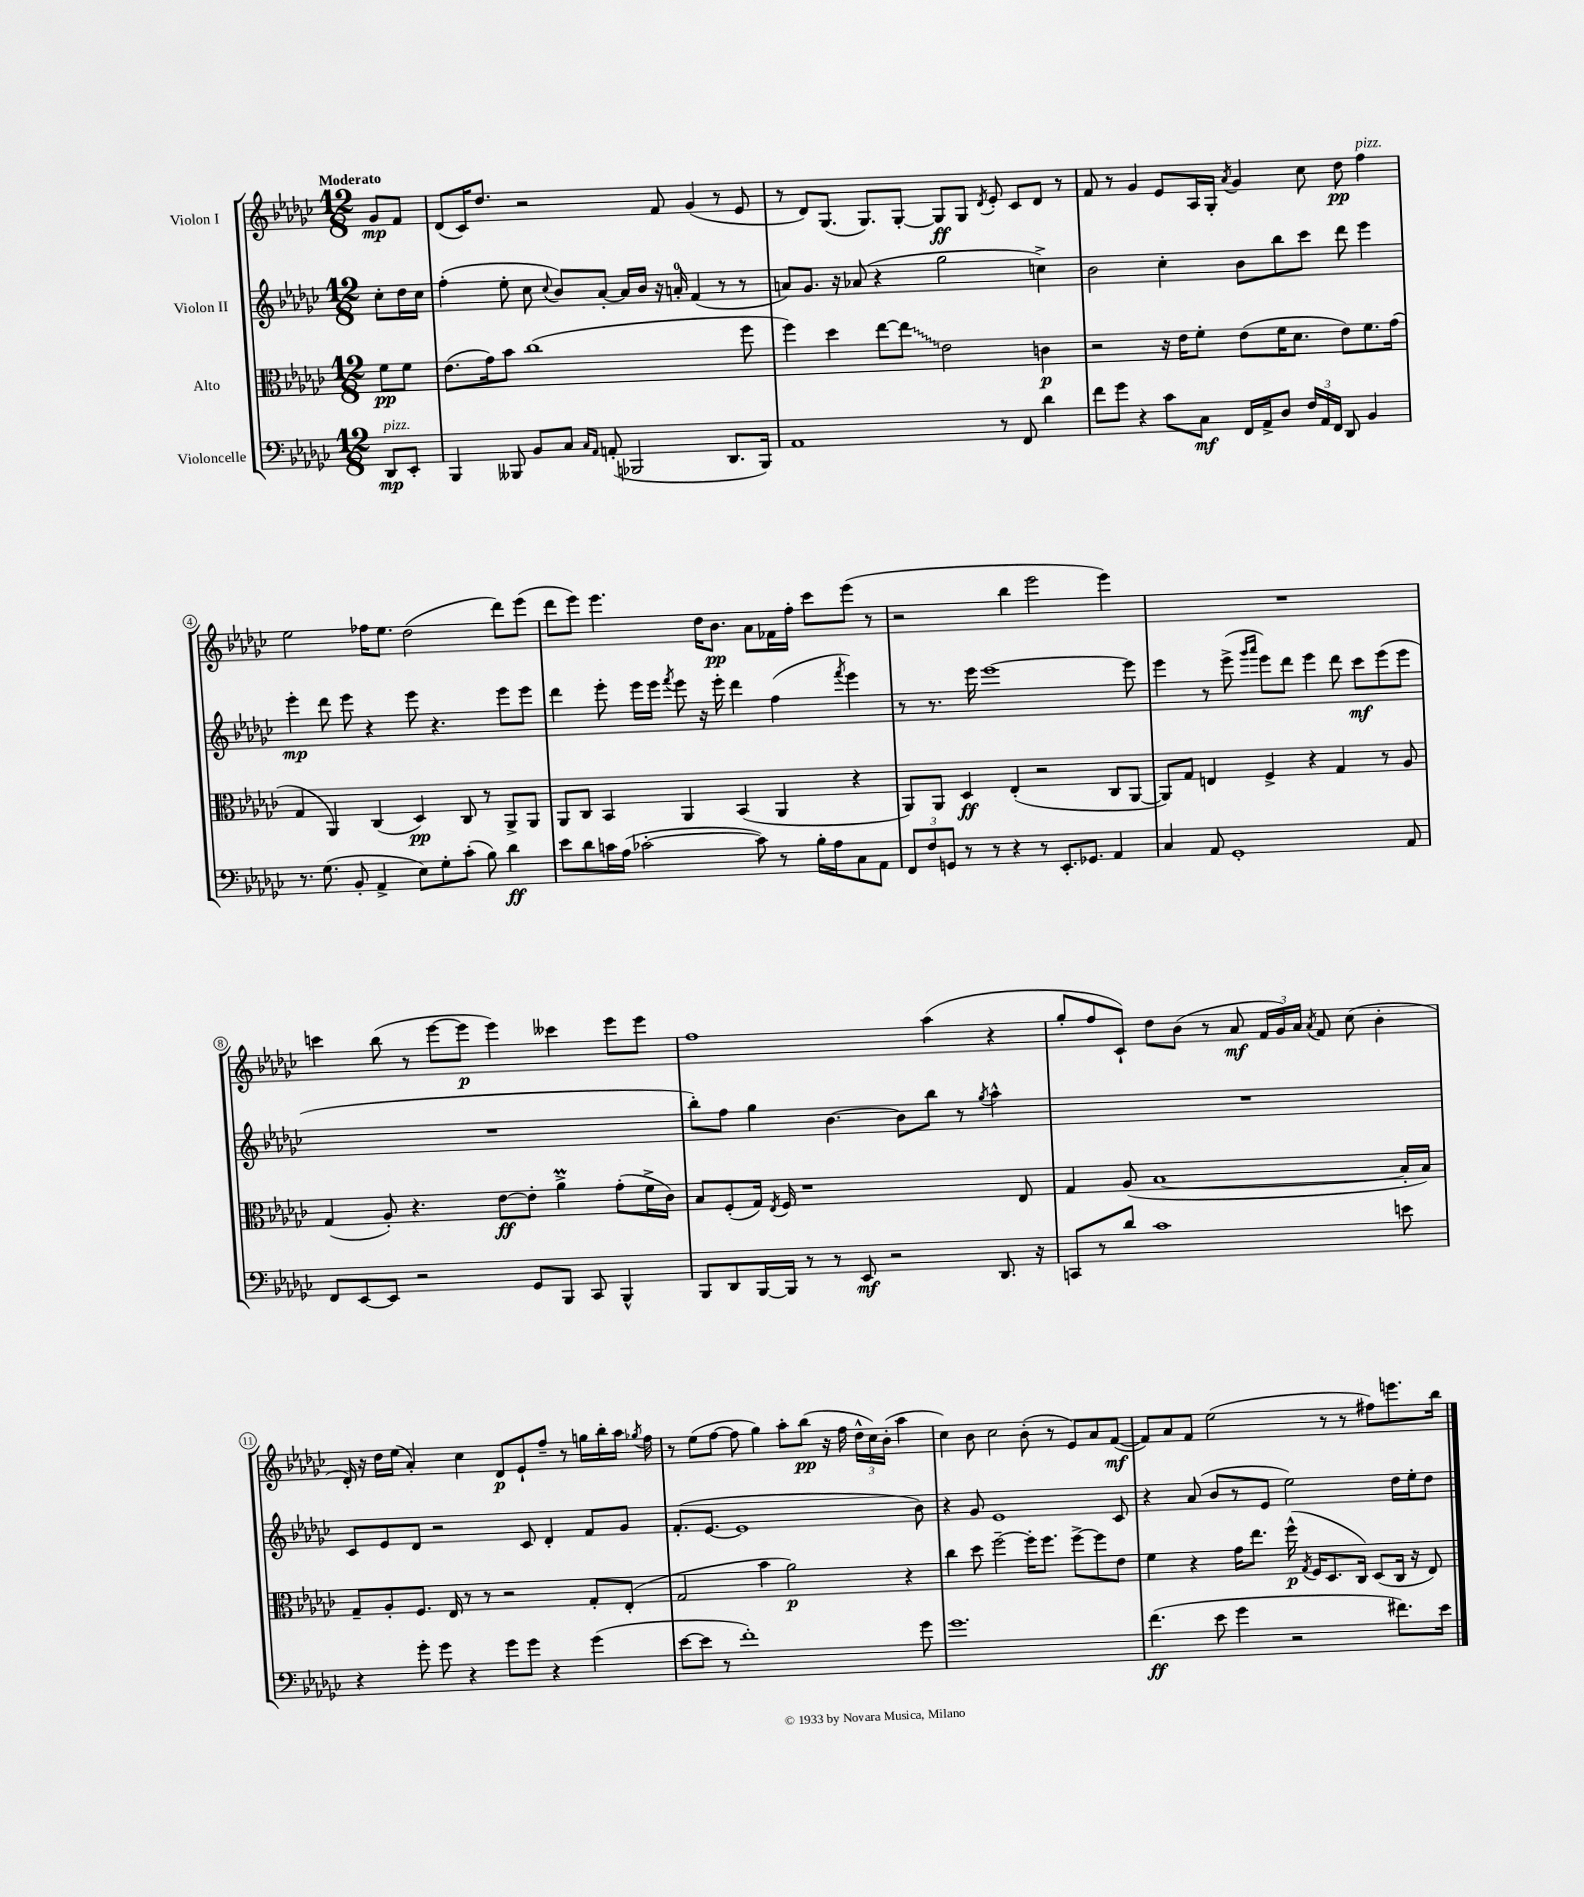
<<
\new StaffGroup <<
\new Staff = "s0" \with { instrumentName = "Violon I" } {
    \clef treble \key ges \major \numericTimeSignature \time 12/8 \partial 4 \tempo "Moderato"
    \autoBeamOff ges'8[\mp f'8] |
    des'8[( ces'16) des''8.] r2 f'8 ges'4( r8 ees'8 |
    r8 des'8[) ges8.]( ges8.[) ges8]~-. ges8[\ff ges8] \acciaccatura { des'8 } ees'8-. ces'8[ des'8] r8 |
    f'8 r8 ges'4 ees'8[ aes16 ges16]-. \acciaccatura { aes'8 } ges'4 ces''8 des''8\pp f''4^\markup { \italic "pizz." } |
    ees''2 fes''16[ ees''8.] des''2( des'''8[) ees'''8]( |
    des'''8[ ees'''8]) ees'''4. des''16[ bes'8.]\pp aes'8[ fes'16 f''16]-. ces'''8[ ees'''8]( r8 |
    r2 bes''4 ees'''2 ees'''4) |
    R1. |
    c'''4 bes''8( r8 ees'''8[~ ees'''8]\p ees'''4) ceses'''4 ees'''8[ ees'''8] |
    f''1 aes''4( r4 |
    ges''8[-. f''8 ces'8]-!) des''8[ bes'8]( r8 aes'8\mf \tuplet 3/2 { f'16[ ges'16) aes'16] } \acciaccatura { aes'8 } f'8 ces''8( bes'4-. |
    des'16-.) r16 des''16[ ees''16]( aes'4-.) ces''4 des'8[\p ees'8-! f''8]-- r8 g''16[ bes''16-. aes''16] \acciaccatura { ges''8 } f''16 |
    r8 ees''8[( f''8]~ f''8 ges''4) aes''8[-. bes''8]\pp( r16 f''16 \tuplet 3/2 { des''16[-^ ces''16) bes'16]-.( } aes''4 |
    ces''4) bes'8 ces''2 bes'8-.( r8 ees'8[) aes'8 f'8]~\mf( |
    f'8[) aes'8 f'8] ees''2( r8 r8 fis''8[) e'''8. bes''16] \bar "|." |
}
\new Staff = "s1" \with { instrumentName = "Violon II" } {
    \clef treble \key ges \major \numericTimeSignature \time 12/8 \partial 4
    \autoBeamOff ces''8[-. des''16 ces''16] |
    f''4-.( ees''8-. ces''8 \appoggiatura { ces''8 } bes'8[) aes'8]~-. aes'16[ bes'16] r16 a'16-0-. f'4( r8 r8 |
    a'8[) ges'8.] r16 aes'8( r4 ges''2 c''4->) |
    bes'2 ces''4-. bes'8[ bes''8 ces'''8] des'''8 ees'''4 |
    ees'''4-.\mp des'''8 ees'''8 r4 ees'''8 r4. ees'''8[ ees'''8] |
    des'''4 ees'''8-. ees'''16[ ees'''16] \acciaccatura { f'''8 } ees'''8 r16 ees'''16-. des'''4 f''4( \acciaccatura { f'''8 } ees'''4) |
    r8 r8. ees'''16 ees'''1~ ees'''8 |
    ees'''4 r8 ees'''8->( \grace { ges'''16[ aes'''16] } ees'''8[) des'''8] ees'''4 des'''8 ces'''8[\mf ees'''8( ees'''8] |
    R1. |
    bes''8[-.) f''8] ges''4 bes'4.~ bes'8[ bes''8] r8 \acciaccatura { ges''8 } aes''4-^ |
    R1. |
    ces'8[ ees'8 des'8] r2 ces'8 des'4-. f'8[ ges'8] |
    f'8.[-.( ees'8.]~ ees'1 bes'8) |
    r4 ges'8 ees'1 ces'8 |
    r4 aes'8( bes'8[ r8 ees'8] ees''2) des''16[ ees''16-. des''8] \bar "|." |
}
\new Staff = "s2" \with { instrumentName = "Alto" } {
    \clef alto \key ges \major \numericTimeSignature \time 12/8 \partial 4
    \autoBeamOff f'8[\pp f'8] |
    ees'8.[( ges'16) bes'8] ces''1( f''8 |
    f''4) des''4 ees''8[~ \once \override Glissando.style = #'zigzag ees''8]\glissando ees'2 c'4\p |
    r2 r16 ees'16[ f'8]-. ees'8[( f'16 des'8.] ees'8[) f'8. ges'16]( |
    ges4 aes,4) ces4( des4\pp) ces8 r8 aes,8[-> aes,8] |
    aes,8[ ces8] bes,4 aes,4 bes,4( aes,4 r4 |
    aes,8[) aes,8] des4\ff ees4-.( r2 ces8[ aes,8]~ |
    aes,8[) ges8] e4 f4-> r4 ges4 r8 aes8 |
    ges4( aes8-.) r4. ees'8[~\ff ees'8]-. aes'4->\prall ges'8[-.( f'16-> ces'16]) |
    bes8[ f8-.( ges16]) \acciaccatura { ees8 } f16 r1 ees8 |
    ges4 aes8( bes1~ bes16[-. bes16]) |
    ges8[-- aes8-. f8.] ees16 r8 r8 r2 ges8[-. ees8]-.( |
    ges2 bes'4 aes'2\p) r4 |
    ces''4 des''8 f''2~-- f''16[-. f''8.] f''8[~-> f''8 ees'8] |
    f'4 r4 ges'16[ ees''8.] f''16-^\p( \acciaccatura { ges8 } f16[ des8. ces16]) des8[( ces16] r16 ees8) \bar "|." |
}
\new Staff = "s3" \with { instrumentName = "Violoncelle" } {
    \clef bass \key ges \major \numericTimeSignature \time 12/8 \partial 4
    \autoBeamOff des,8[\mp^\markup { \italic "pizz." } ees,8]-. |
    bes,,4 beses,,8 bes,8[ ces8] \grace { ces16[ aes,16] } a,8-.( bes,,2 des,8.[ bes,,16]) |
    aes,1 r8 f,8 des'4 |
    f'8[ ges'8] r4 ces'8[ ces8]\mf f,16[ aes,16-> des8] \tuplet 3/2 { f16[ aes,16 f,16] } des,8 bes,4 |
    r8. ges8.( bes,8-. aes,4-> ees8[) ges8-. ces'8]-.( bes8) des'4\ff |
    ees'8[ des'8 c'16 aes16]( ces'2~-. ces'8) r8 bes16[-. aes16 ces8 aes,8] |
    \tuplet 3/2 { f,8[ f8 g,8] } r8 r8 r4 r8 ees,8.[-. ges,8.] aes,4 |
    ces4 aes,8 ges,1-. aes,8 |
    f,8[ ees,8~ ees,8] r2 ges,8[ bes,,8] ces,8 bes,,4-^ |
    bes,,8[ des,8 bes,,16~ bes,,16] r8 r8 ees,8\mf r2 des,8. r16 |
    c,8[ r8 des'8] ces'1 e'8 |
    r4 ges'8-. ges'8 r4 ges'8[ ges'8] r4 ges'4( |
    ees'8[~ ees'8] r8 f'1-.) ges'8 |
    ges'1. |
    f'4.\ff( ees'8 ges'4 r2 fis'8.[) ees'16] \bar "|." |
}
>>
>>
\layout { \context { \Score \override BarNumber.stencil = #(make-stencil-circler 0.1 0.3 ly:text-interface::print) } }
